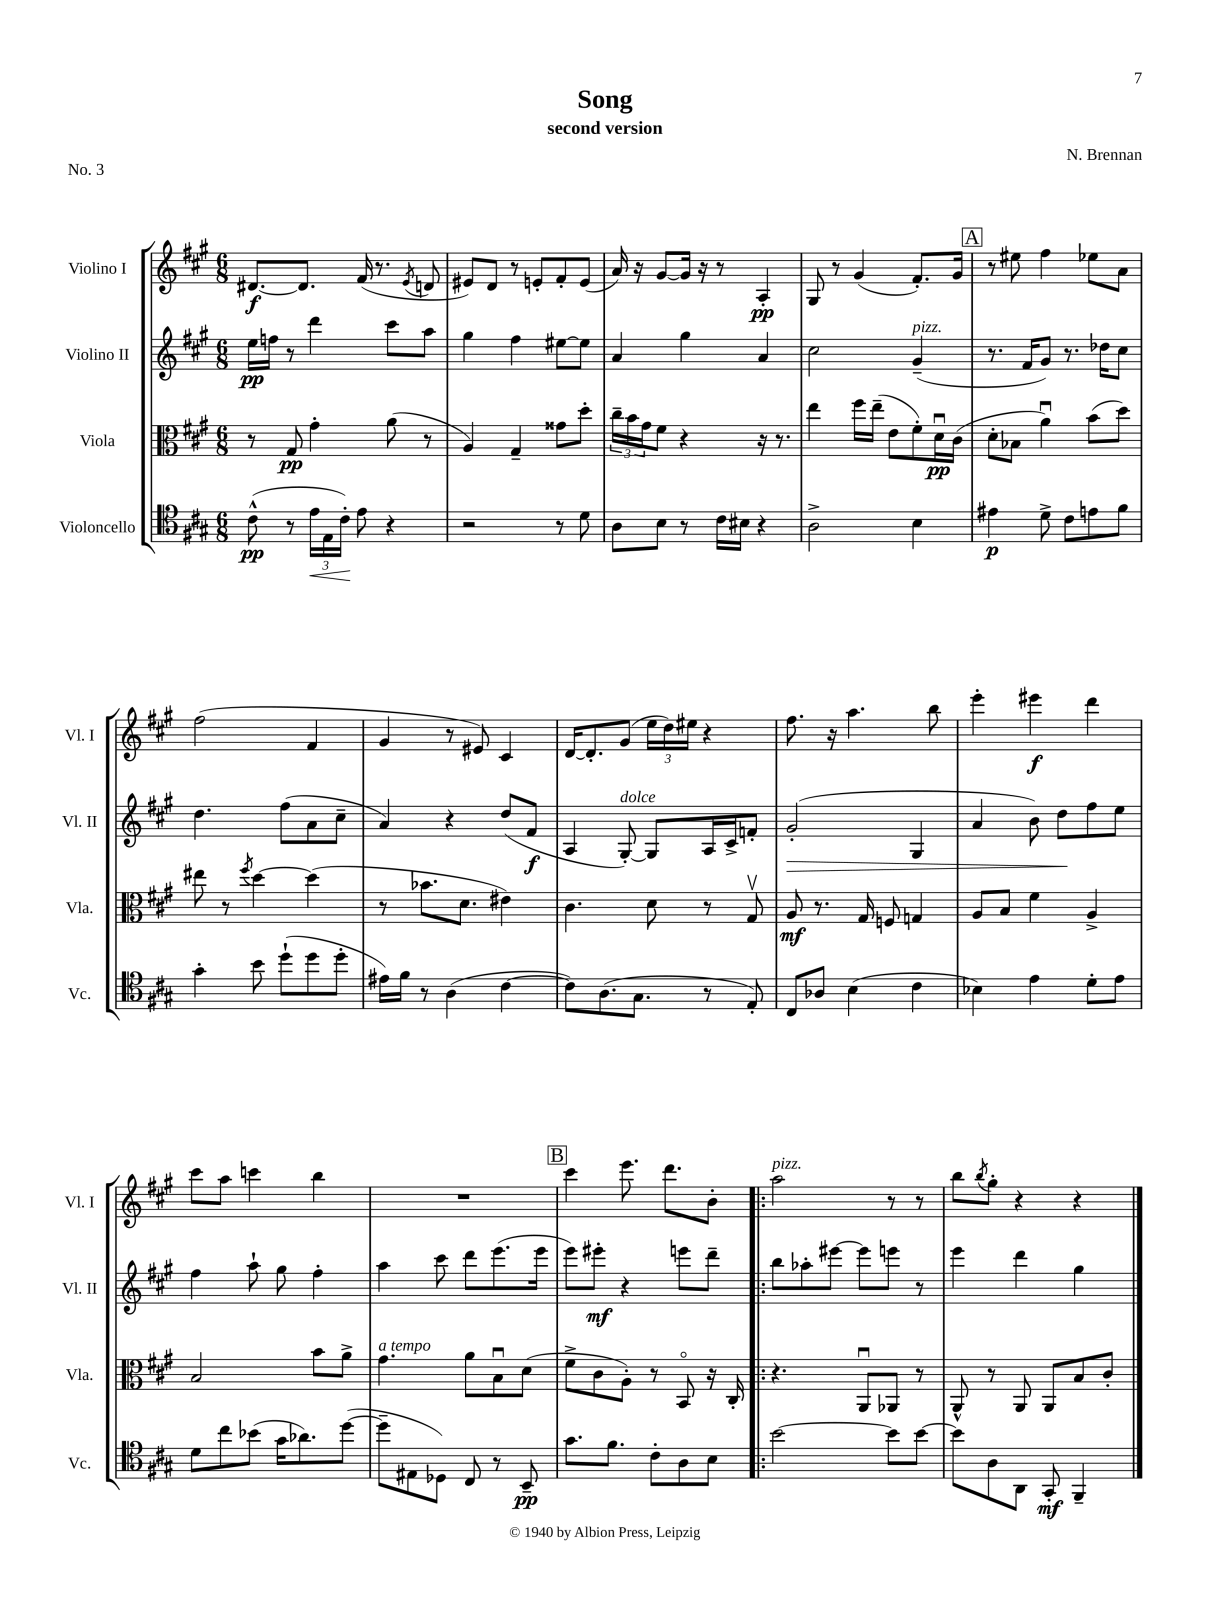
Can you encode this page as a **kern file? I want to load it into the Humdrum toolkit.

**kern	**kern	**kern	**kern
*staff4	*staff3	*staff2	*staff1
*clefC4	*clefC3	*clefG2	*clefG2
*k[f#c#g#]	*k[f#c#g#]	*k[f#c#g#]	*k[f#c#g#]
*M6/8	*M6/8	*M6/8	*M6/8
(8c#^^	8r	16ee	[8.d#
.	.	16ff	.
8r	8G#	8r	.
.	.	.	8.d#]
24e	4g#'	4ddd	.
24E	.	.	.
24c#')	.	.	.
8e	.	.	(16f#
.	.	.	8.r
4r	(8a	8ccc#	.
.	.	.	8qe
.	8r	8aa	8d
=	=	=	=
2r	4A)	4gg#	8e#)
.	.	.	8d
.	4G#~	4ff#	8r
.	.	.	8e'
8r	8g##	[8ee#	8f#'
8d	8dd'	8ee#]	(8e
=	=	=	=
8A	24cc#~	4a	16a)
.	24b	.	.
.	.	.	16r
.	24g#	.	.
8B	8f#	.	[8g#
8r	4r	4gg#	16g#]
.	.	.	16r
16c#	.	.	8r
16B#	.	.	.
4r	16r	4a	4A'
.	8.r	.	.
=	=	=	=
2A^	4ee	2cc#	8G#
.	.	.	8r
.	16ff#	.	(4g#
.	(16ee~	.	.
.	8e	.	.
4B	8f#')	(4g#~	8.f#')
.	16du	.	.
.	(16c#	.	16g#
=	=	=	=
4e#	8d'	8.r	8r
.	8B-	.	8ee#
.	.	16f#	.
8d^	4au)	8g#)	4ff#
8c#	.	8.r	.
8e	(8b	.	8ee-
.	.	16dd-	.
8f#	8dd)	8cc#	8a
=	=	=	=
4g#'	8ee#	4.dd	(2ff#
.	8r	.	.
.	8qff#	.	.
8b	[4dd	.	.
(8dd`	.	(8ff#	.
8dd	(4dd]	8a	4f#
8dd'	.	8cc#~	.
=	=	=	=
16e#)	8r	4a)	4g#
16f#	.	.	.
8r	8.b-	.	.
(4A	.	4r	8r
.	8.d	.	.
.	.	.	8e#)
[4c#	4e#)	(8dd	4c#
.	.	8f#	.
=	=	=	=
8c#])	4.c#	4A	[16d
.	.	.	8.d']
(8.A	.	.	.
.	.	[8G#')	(8g#
8.G#	.	.	.
.	8d	8G#]	24ee
.	.	.	24dd)
.	.	.	24ee#
8r	8r	16A	4r
.	.	16c#^	.
8E')	8G#v	8f'	.
=	=	=	=
8C#	8A	(2g#'	8.ff#
8A-	8.r	.	.
.	.	.	16r
(4B	.	.	4.aa
.	16G#	.	.
.	8F	.	.
4c#	4G	4G#	.
.	.	.	8bb
=	=	=	=
4B-)	8A	4a	4eee'
.	8B	.	.
4e	4f#	8b)	4eee#
.	.	8dd	.
8d'	4A^	8ff#	4ddd
8e	.	8ee	.
=	=	=	=
8d	2B	4ff#	8ccc#
8cc#	.	.	8aa
(8b-	.	8aa`	4ccc
16g#	.	8gg#	.
8.a-)	.	.	.
.	8b	4ff#'	4bb
([8dd	8a^	.	.
=	=	=	=
8dd~]	4.g#	4aa	2.r
8E#	.	.	.
8D-)	.	8ccc#	.
8C#	8a	8ddd	.
8r	8Bu	(8.eee	.
8BB~	(8d	.	.
.	.	16eee	.
=	=	=	=
8.g#	8f#^	8eee)	4ccc#
.	8c#	8eee#'	.
8.f#	.	.	.
.	8A')	4r	8.eee
8c#'	8r	.	.
.	.	.	8.ddd
8A	8BBo	8eee	.
8B	16r	8ddd~	8b'
.	16C#'	.	.
=!|:	=!|:	=!|:	=!|:
[2b	4.r	8bb	2aa
.	.	8aa-'	.
.	.	[8eee#	.
.	8AAu	8eee#]	.
8b]	8AA-	8eee	8r
[8b	8r	8r	8r
=	=	=	=
8b]	8AA^^	4eee	8bb
.	.	.	8qbb
8A	8r	.	8gg#'
8AA	8AA	4ddd	4r
8GG#'	8AA	.	.
4FF#~	8B	4gg#	4r
.	8c#'	.	.
==	==	==	==
*-	*-	*-	*-
